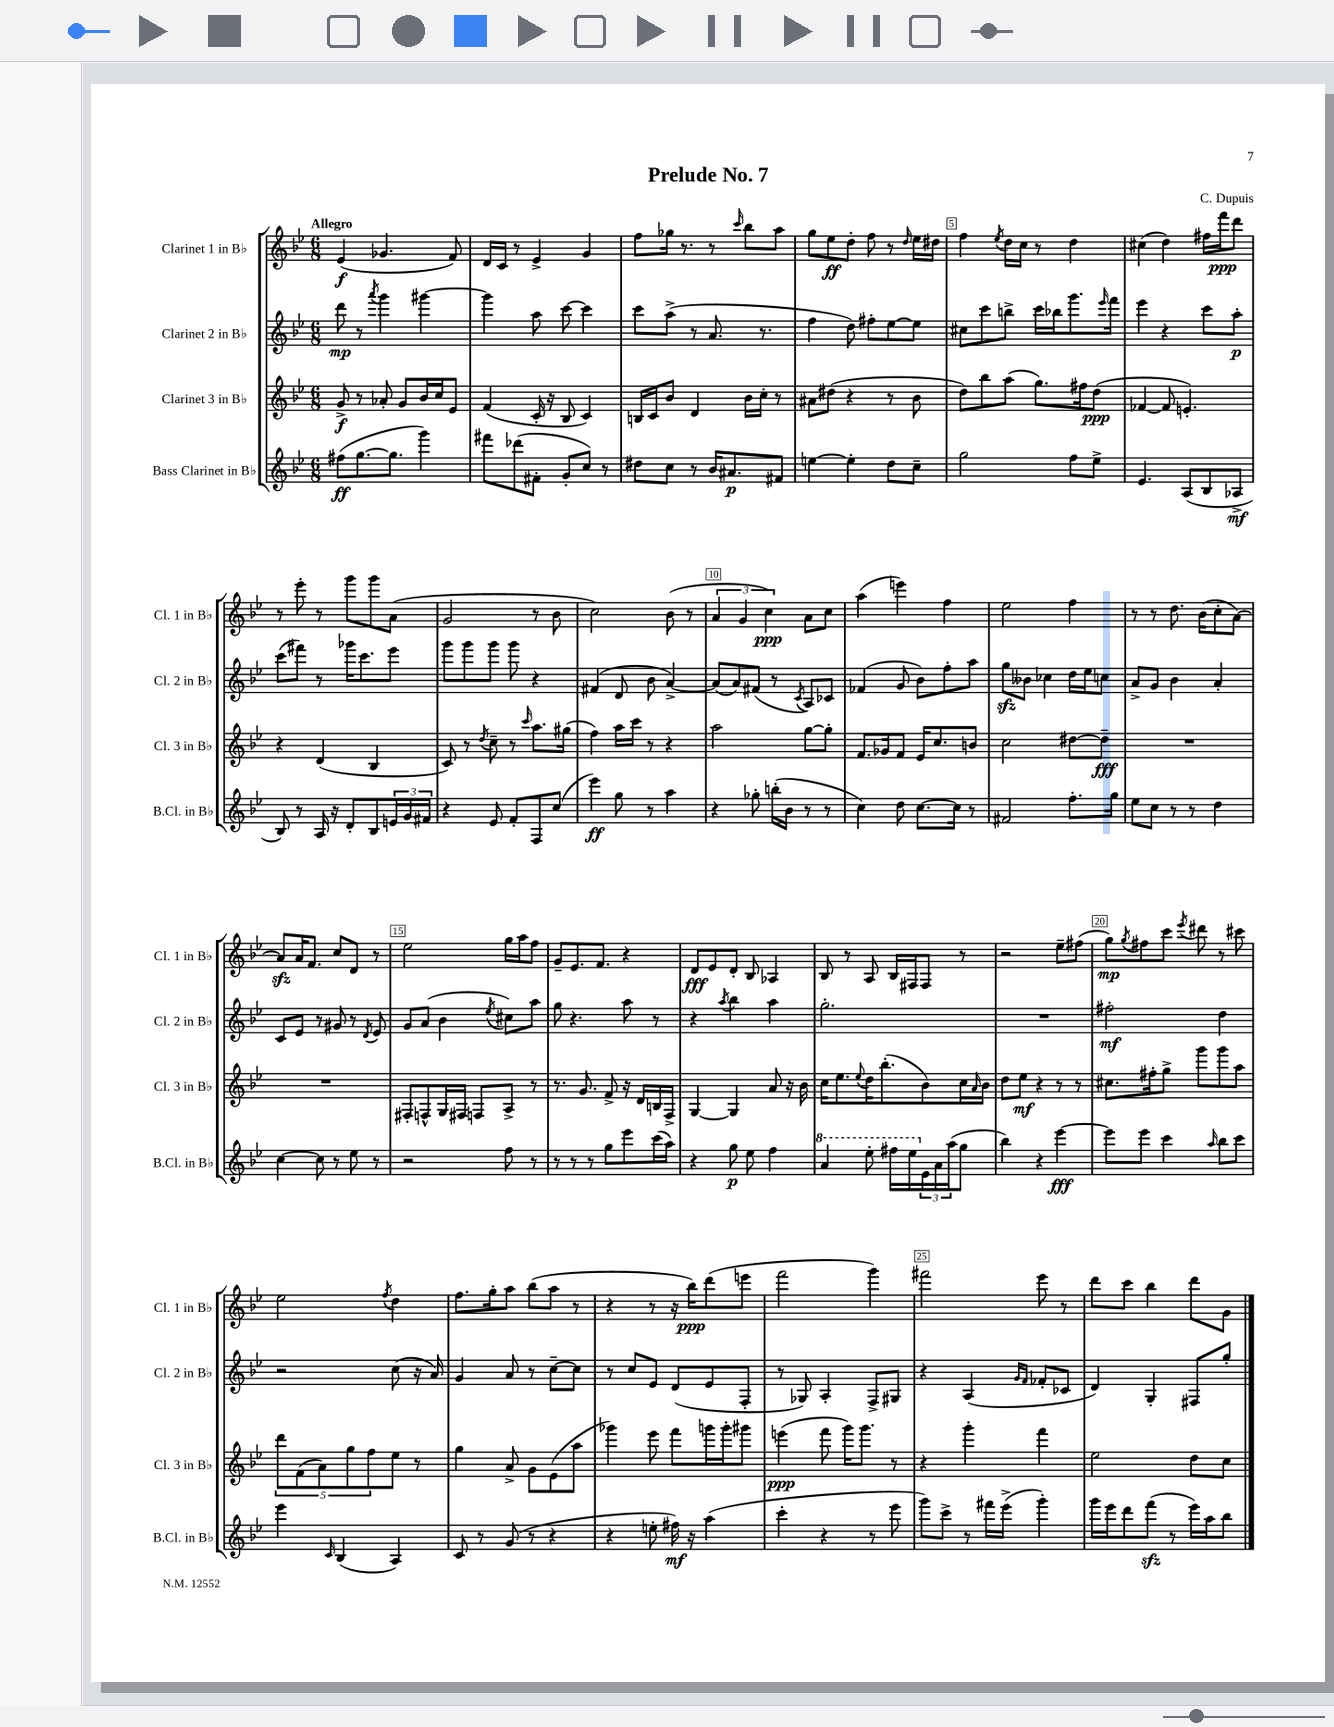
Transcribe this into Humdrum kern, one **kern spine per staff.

**kern	**kern	**kern	**kern
*staff4	*staff3	*staff2	*staff1
*clefG2	*clefG2	*clefG2	*clefG2
*k[b-e-]	*k[b-e-]	*k[b-e-]	*k[b-e-]
*M6/8	*M6/8	*M6/8	*M6/8
(8ff#\L	8g^/	8ddd\	(4e-/
[8.gg\	8r	8r	.
.	.	8qaaa/	.
.	8a-'/	4ggg\	4.g-/
8.gg\]J	.	.	.
.	8g/L	.	.
4ggg\)	16b-/L	[4ggg#\	.
.	16cc/J	.	.
.	8e-/J	.	8f/)
=	=	=	=
8fff#\L	(4f/	4ggg#\]	16d/LL
.	.	.	16c/JJ
(8ddd-\	.	.	8r
8f#'\J	16c'/	8aa\	4e-^/
.	16r	.	.
8g'/L	8B-/	[8ccc\	.
8cc/J)	4c/)	4ccc\]	4g/
8r	.	.	.
=	=	=	=
8dd#\L	16B/LL	8ccc\L	8ff\L
.	16c/J	.	.
8cc\J	8b-/J	(8aa^\J	16gg-\Jk
.	.	.	8.r
8r	4d/	8r	.
16b-/LK	.	8.a/	8r
8.a#/	.	.	.
.	.	.	16qqccc/
.	16b-\LL	.	8bb-\L
.	16cc'\JJ	8.r	.
8f#/J	8r	.	8aa\J
=	=	=	=
[4ee\	8a#\L	4ff\	8gg\L
.	(8dd#\J	.	8ee-\
4ee'\]	4r	8dd\)	8dd'\J
.	.	8ff#'\L	8ff\
8dd\L	8r	[8ee-\	8r
.	.	.	16qqdd/
8cc~\J	8b-\	8ee-\]J	16ee-\LL
.	.	.	16dd#\JJ
=	=	=	=
2gg\	8dd\L)	8cc#\L	4ff\
.	8bb-\	8ccc\	.
.	.	.	8qee-/
.	(8aa\J	8bb^\J	16dd\LL
.	.	.	16cc\JJ
.	8.gg\L)	16ccc\LL	8r
.	.	16bb-\J	.
8ff\L	.	8.ggg\	4dd\
.	16ff#\k	.	.
8ee-^\J	(8dd\J	.	.
.	.	16qqeee-/	.
.	.	16fff\Jk	.
=	=	=	=
4.e-/	[4f-/	4eee-\	(4cc#\
.	8f-/]	4r	4dd\)
(8A/L	4.e'/)	.	.
8B-/	.	8ccc\L	16ff#\LL
.	.	.	16fff\J
8A-^/J	.	8aa'\J	8ddd\J
=	=	=	=
8B-/)	4r	(8ccc\L	8r
8r	.	8fff#\J)	8eee-'\
16A/	(4d/	8r	8r
16r	.	.	.
8d'/L	.	16ggg-\LK	8ggg\L
.	.	8.ccc\	.
8B-/	4B-/	.	8ggg\
24e/L	.	8eee-\J	(8a\J
24g/	.	.	.
24f#/JJ	.	.	.
=	=	=	=
4r	8c/)	8ggg\L	2g/
.	8r	8ggg\	.
.	8qdd/	.	.
8e-/	8cc~\	8ggg\J	.
8f'/L	8r	8ggg\	.
.	16qqccc/	.	.
8F/	8.aa\L	4r	8r
(8cc/J	.	.	8b-\
.	(16gg#\Jk	.	.
=	=	=	=
4eee-\)	4ff\)	(4f#/	2cc\)
8gg\	16aa\LL	8d/	.
.	16ccc\JJ	.	.
8r	8r	8b-\	.
4aa\	4r	[4a^/)	(8b-\
.	.	.	8r
=	=	=	=
4r	2aa\	(8a/]L	6a/
.	.	8a/)	.
.	.	.	6g/
8gg-'\	.	(8f#/J	.
.	.	.	6cc\)
(16bb'\LL	.	8r	.
16b-\JJ	.	.	.
.	.	8qc/	.
8r	[8gg\L	8A/L)	8a\L
8r	8gg'\]J	8c-/J	8cc\J
=	=	=	=
4cc\)	8.f/L	(4f-/	(4aa\
.	16g-/k	.	.
8dd\	8f/J	8g/	4eee\)
[8.cc\L	16e-/LK	8b-\L)	.
.	8.cc/	.	.
.	.	8ff'\	4ff\
16cc\]Jk	.	.	.
8r	8b/J	8aa\J	.
=	=	=	=
2f#/	2cc\	8gg\L	2ee-\
.	.	8b--\J	.
.	.	4cc-\	.
8.ff'\L	[8dd#\L	16dd\LL	4ff\
.	.	16ee-\J	.
.	8dd#~\]J	8cc\J	.
16gg\Jk	.	.	.
=	=	=	=
8ee-\L	2.r	8a^/L	8r
8cc\J	.	8g/J	8r
8r	.	4b-\	8.dd\
8r	.	.	.
.	.	.	(16b-\LK
4dd\	.	4a'/	8cc'\
.	.	.	[8a\J)
=	=	=	=
[4cc\	2.r	8c/L	8a/]L
.	.	8e-/J	16a/K
.	.	.	8.f/J
8cc\]	.	8r	.
8r	.	8g#/	8cc/L
8ee-\	.	8r	8d/J
.	.	8qd/	.
8r	.	8e-/	8r
=	=	=	=
2r	8F#'/L	8g/L	2ee-\
.	8F^^/	(8a/J	.
.	16G/L	4b-\	.
.	16F#/JJ	.	.
.	8F/L	.	.
.	.	8qee-/	.
8ff\	8A^/J	8cc#\L)	16gg\LL
.	.	.	16aa\J
8r	8r	8aa\J	8ff\J
=	=	=	=
8r	8.r	8gg\	8g~/L
8r	.	4.r	8.e-/
.	8.g/	.	.
8r	.	.	.
.	.	.	8.f/J
8gg\L	8f^/	.	.
8eee-\	16r	8aa\	4r
.	16d/LL	.	.
(16ccc\L	16B/	8r	.
16aa\JJ)	16F^/JJ	.	.
=	=	=	=
4r	[4G/	4r	8d/L
.	.	.	8e-/
.	.	8qaa/	.
8gg\	4G/]	4bb-\	8d'/J
8ee-\	.	.	8B-/
4ff\	8a/	4aa\	4A-/
.	16r	.	.
.	16b-\	.	.
=	=	=	=
4aa/	16cc\LK	2.gg'\	8B-/
.	8.ee-\	.	.
.	.	.	8r
.	8qqee-/	.	.
8eee-'\	16dd\K	.	8A/
.	(8.bb-'\	.	.
16fff#\LL	.	.	16B-/LL
16eee-\	.	.	16F#/J
24e-\	8b-\)	.	8F#/J
24a\	.	.	.
(24aa\J	.	.	.
8gg\J	16cc\L	.	8r
.	16qqa/	.	.
.	16b-\JJ	.	.
=	=	=	=
4bb-\)	8dd\L	2.r	2r
.	8ee-\J	.	.
4r	4r	.	.
[4eee-\	8r	.	8ee-~\L
.	8r	.	(8ff#\J
=	=	=	=
8eee-\]L	8.cc#\L	2ff#'\	8gg\L)
.	.	.	8qgg/
8eee-\J	.	.	8ff#\
.	16ff#'\k	.	.
4ccc\	8gg^\J	.	8ccc\J
.	.	.	8qeee-/
.	8ggg\L	.	8ddd#\
16qqaa/	.	.	.
8bb-\L	8ggg\	4dd\	8r
8ccc\J	8aa\J	.	8ccc#\
=	=	=	=
4eee-\	10ddd\L	2r	2ee-\
.	(10f\	.	.
.	10a\)	.	.
16qqc/	.	.	.
(4B-/	.	.	.
.	10gg\	.	.
.	10ff\	.	.
.	.	.	8qff/
4A/)	8ee-\J	(8cc\	4dd\
.	8r	16r	.
.	.	16a/)	.
=	=	=	=
8c/	4gg\	4g/	8.ff\L
8r	.	.	.
.	.	.	16gg'\k
(8g/	8a^/	8a/	8aa\J
8r	8g\L	8r	(8bb-\L
4r	(8e-\	[8cc~\L	8aa\J
.	8aa\J	8cc\]J	8r
=	=	=	=
4r	4ggg-\)	8r	4r
.	.	8cc/L	.
8ee'\	8eee-\	8e-/J	8r
16ff#\)	8fff\L	(8d/L	16r
16r	.	.	16bb-\LK)
(4aa\	16ggg\L	8e-/	(8ddd\
.	16ggg'\J	.	.
.	8ggg#\J	8F'/J	8eee\J
=	=	=	=
4ccc'\	(4eee\	8r	2fff\
.	.	8G-/)	.
4r	8fff\	4A'/	.
.	16ggg\LK)	.	.
.	8.ggg\J	.	.
8r	.	8F^/L	4ggg\)
8eee-\	8r	8G#/J	.
=	=	=	=
8ggg\L)	4r	4r	2fff#\
8ccc^\J	.	.	.
8r	4ggg'\	(4A/	.
16fff#\LL	.	.	.
(16eee-^\JJ	.	.	.
.	.	16qqg/LL	.
.	.	16qqf/JJ	.
4ggg'\)	4fff\	8f-'/L	8eee-\
.	.	8c-/J	8r
=	=	=	=
16ggg\LL	2ee-\	4d/)	8ddd\L
16eee-\J	.	.	.
8ddd\	.	.	8ccc\J
(8fff\J	.	4G'/	4bb-\
8r	.	.	.
16eee-\LL)	8dd\L	8F#/L	8ddd\L
16aa\J	.	.	.
8bb-\J	8cc\J	8gg'/J	8g\J
==	==	==	==
*-	*-	*-	*-
